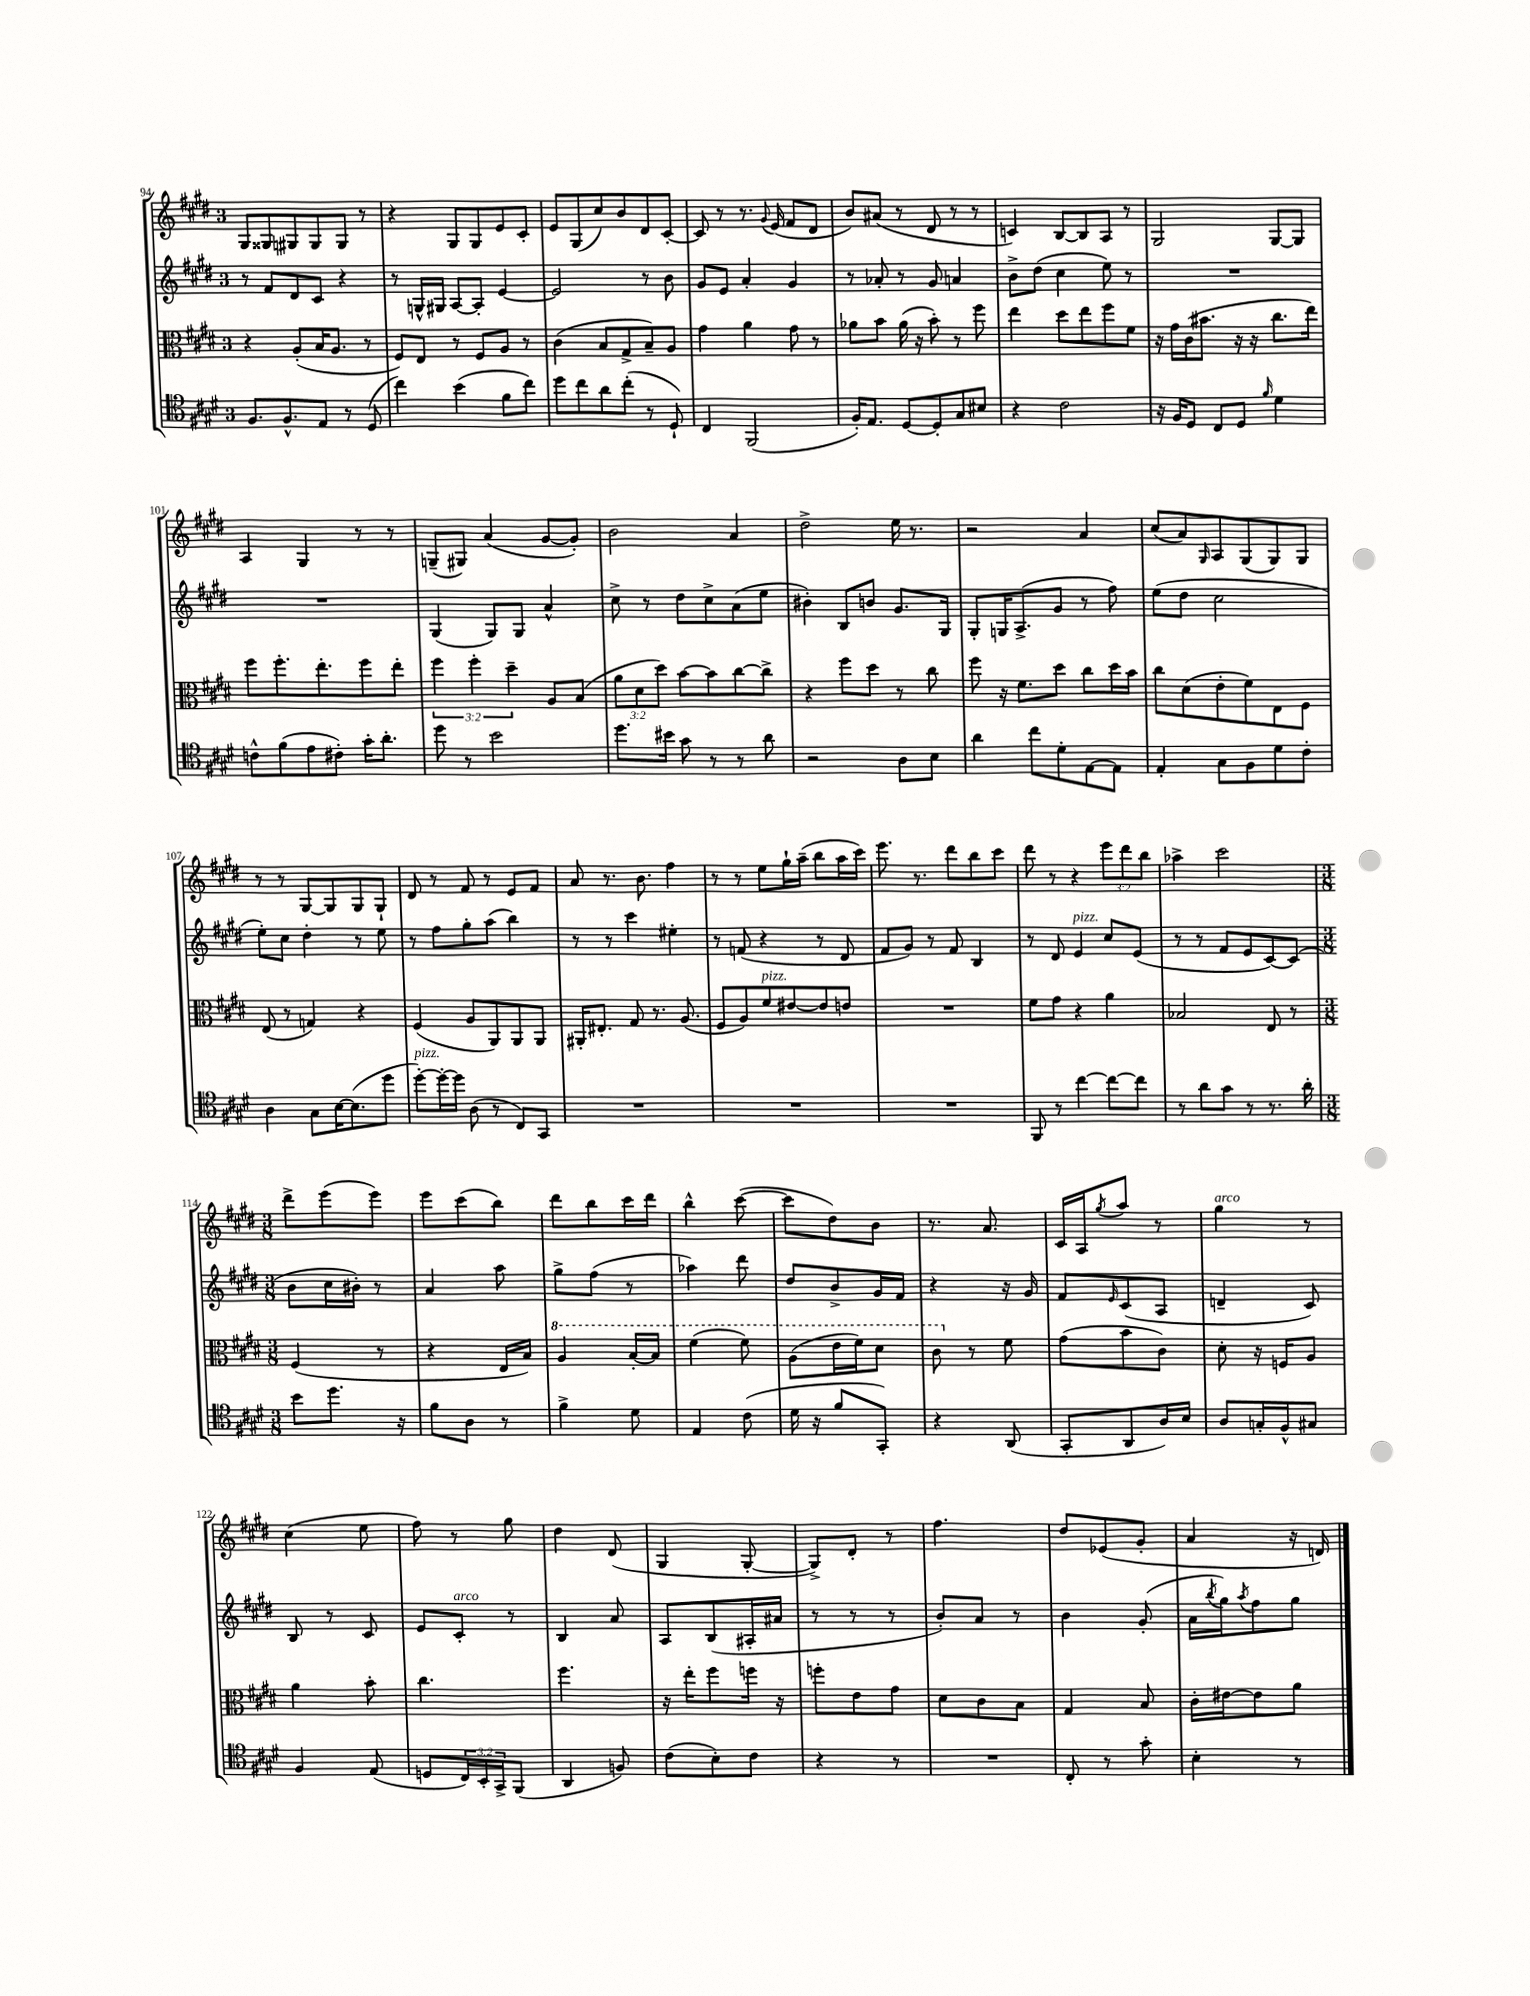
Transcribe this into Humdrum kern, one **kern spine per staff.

**kern	**kern	**kern	**kern
*part4	*part3	*part2	*part1
*staff4	*staff3	*staff2	*staff1
*clefC4	*clefC3	*clefG2	*clefG2
*k[f#c#g#d#]	*k[f#c#g#d#]	*k[f#c#g#d#]	*k[f#c#g#d#]
*M3/4	*M3/4	*M3/4	*M3/4
=94	=94	=94	=94
8.F#/L	4r	8r	8G#/L
.	.	8f#/L	8G##X/
8.F#^^/	.	.	.
.	(8A'/L	8d#/	8G#X/
8E/J	16B/K	8c#/J	8G#/
.	8.A/J	.	.
8r	.	4r	8G#/J
(8D#/	8r	.	8r
=95	=95	=95	=95
4cc#\)	8F#/L)	8r	4r
.	8E/J	16Gn^^/LL	.
.	.	16G#X/JJ	.
(4b\	8r	[8A/L	8G#/L
.	8F#/L	8A'/J]	8G#/
8f#\L	8A/J	[4e/	8e/
8cc#\J)	8r	.	8c#'/J
=96	=96	=96	=96
8dd#\L	(4c#\	2e/]	8e/L
8cc#\	.	.	(8G#/
8a\	8B/L	.	8cc#/)
(8cc#'\J	8G#^/	.	8b/
8r	8B~/)	8r	8d#/
8D#`/)	8A/J	8b\	[8c#'/J
=97	=97	=97	=97
4C#/	4g#\	8g#/L	8c#/]
.	.	8e/J	8r
(2FF#/	4a\	4a'/	8.r
.	.	.	8qqg#/
.	.	.	(16e/
.	8g#\	4g#/	8f#/L
.	8r	.	8d#/J
=98	=98	=98	=98
16F#'/KL)	8a-X\L	8r	8b/L)
8.E/J	.	.	.
.	8b\J	8a-X'/	(8a#X/J
[8D#/L	(16a-\	8r	8r
.	16r	.	.
8D#'/]	8b'\)	8g#/	8d#/
8G#/	8r	4an/	8r
8B#X/J	8ff#\	.	8r
=99	=99	=99	=99
4r	4ee\	8b^\L	4cn/)
.	.	(8dd#\J	.
2c#\	8dd#\L	4cc#\	[8B/L
.	8ee\	.	8B/]
.	8ff#\	8ee\)	8A/J
.	8f#\J	8r	8r
=100	=100	=100	=100
16r	16r	2.r	2G#/
16F#/KL	16g#\LL	.	.
8D#/J	(16c#\J	.	.
.	8.b#X\J	.	.
8C#/L	.	.	.
8D#/J	16r	.	.
.	16r	.	.
16qqf#/	.	.	.
4d#\	8.cc#\L	.	[8G#/L
.	.	.	8G#/J]
.	16ee\Jk)	.	.
!!LO:LB:g=z
=101	=101	=101	=101
8cn^^\L	8ff#\L	2.r	4A/
(8f#\	8.ff#'\	.	.
8e\	.	.	4G#/
.	8.ee'\	.	.
8c#X'\J)	.	.	.
16g#'\KL	8ff#\	.	8r
8.a'\J	.	.	.
.	8ee'\J	.	8r
=102	=102	=102	=102
8dd#\	6ff#\	(4G#/	(8Gn~/L
8r	.	.	8G#X/J)
.	6ff#'\	.	.
2b\	.	8G#/L)	(4a/
.	6dd#~\	.	.
.	.	8G#/J	.
.	8A/L	4a^^/	[8g#/L
.	(8B/J	.	8g#'/J])
=103	=103	=103	=103
8.dd#\L	12a\L	8cc#^\	2b\
.	12d#\	.	.
.	.	8r	.
.	12dd#\J)	.	.
16b#X\Jk	.	.	.
8g#\	[8b\L	8dd#\L	.
8r	8b\]	8cc#^\	.
8r	[8cc#\	(8a\	4a/
8a\	8cc#^\J]	8ee\J	.
=104	=104	=104	=104
2r	4r	4b#X'\)	2dd#^\
.	8ff#\L	8B/L	.
.	8dd#\J	8bn/J	.
8A\L	8r	8.g#/L	16ee\
.	.	.	8.r
8B\J	8cc#\	.	.
.	.	16G#/Jk	.
=105	=105	=105	=105
4a\	8ff#\	8G#'/L	2r
.	16r	16Gn/K	.
.	8.f#\L	(8.A^/	.
8cc#\L	.	.	.
8d#'\	8dd#\J	8g#/J	.
[8E\	8cc#\L	8r	4a/
8E\J]	16dd#\L	8ff#\)	.
.	16b\JJ	.	.
=106	=106	=106	=106
4E'/	8cc#\L	(8ee\L	(8cc#/L
.	(8d#\	8dd#\J	8a/)
.	.	.	16qqG#/
8G#\L	8e'\	2cc#\	8A/
8F#\	8f#\)	.	(8G#/
8d#\	8E\	.	8G#/)
8c#'\J	8F#\J	.	8G#/J
!!LO:LB:g=z
=107	=107	=107	=107
4A\	(8E/	8ee'\L)	8r
.	8r	8cc#\J	8r
8G#\L	4Gn/)	4dd#'\	[8G#/L
[16B\K	.	.	8G#/]
(8.B\]	.	.	.
.	4r	8r	8G#/
8dd#\J	.	8ee\	8G#`/J
=108	=108	=108	=108
!LO:TX:a:i:t=pizz.	!	!	!
[8dd#'\L)	(4F#/	8r	8d#/
16dd#'\L_	.	8ff#\L	8r
16dd#\JJ]	.	.	.
(8A\	8A/L	8gg#'\	8f#/
8r	8AA/)	(8aa\J	8r
8C#/L)	8AA/	4bb\)	8e/L
8GG#/J	8AA/J	.	8f#/J
=109	=109	=109	=109
2.r	16AA#X'/KL	8r	8a/
.	8.E#X'/J	.	.
.	.	8r	8.r
.	8G#/	4ccc#\	.
.	.	.	8.b\
.	8.r	.	.
.	.	4ee#X'\	4ff#\
.	(8.A/	.	.
=110	=110	=110	=110
2.r	8F#/L	8r	8r
.	8A/)	(8fn/	8r
!	!LO:TX:a:i:t=pizz.	!	!
.	8f#/	4r	8ee\L
.	[8e#X/	.	16gg#`\L
.	.	.	(16aa~\JJ
.	8e#/]	8r	8bb\L
.	8en/J	8d#/	16aa\L
.	.	.	16ccc#\JJ)
=111	=111	=111	=111
2.r	2.r	8f#/L	8.eee\
.	.	8g#/J)	.
.	.	.	8.r
.	.	8r	.
.	.	8f#/	8ddd#\L
.	.	4B/	8bb\
.	.	.	8ccc#\J
=112	=112	=112	=112
8FF#/	8f#\L	8r	8ddd#\
8r	8g#\J	8d#/	8r
!	!	!LO:TX:a:i:t=pizz.	!
[4cc#\	4r	4e/	4r
8cc#\L_	4a\	8cc#/L	12eee\L
.	.	.	12ddd#\
8cc#\J]	.	(8e/J	.
.	.	.	12bb\J
=113	=113	=113	=113
8r	2B-X/	8r	4aa-X^\
8a\L	.	8r	.
8g#\J	.	8f#/L	2ccc#\
8r	.	8e/	.
8.r	8E/	[8c#/)	.
.	8r	(8c#/J]	.
16a'\	.	.	.
!!LO:LB:g=z
=114	=114	=114	=114
*M3/8	*M3/8	*M3/8	*M3/8
8b\L	(4F#/	8b\L	8ddd#^\L
8.dd#\J	.	16cc#\L	(8eee\
.	.	16b#X'\JJ)	.
.	8r	8r	8eee\J)
16r	.	.	.
=115	=115	=115	=115
8f#\L	4r	4a/	8eee\L
8A\J	.	.	(8ccc#\
8r	16E/LL	8aa\	8bb\J)
.	16B/JJ)	.	.
=116	=116	=116	=116
*	*8va	*	*
4f#^\	4a/	8gg#^\L	8ddd#\L
.	.	(8ff#\J	8bb\
8d#\	[16b'/LL	8r	16ccc#\L
.	16b/JJ]	.	16ddd#\JJ
=117	=117	=117	=117
4E/	(4ff#\	4aa-X\)	4bb^^\
(8c#\	8ff#\)	8ddd#\	([8ccc#\
=118	=118	=118	=118
16d#\	(8a\L	8dd#/L	8ccc#\L]
16r	.	.	.
8f#/L	16ee\L	8b^/	8dd#\)
.	16ff#\J)	.	.
8GG#'/J)	8dd#\J	16g#/L	8b\J
.	.	16f#/JJ	.
=119	=119	=119	=119
4r	8cc#\	4r	8.r
*	*X8va	*	*
.	8r	.	.
.	.	.	8.a/
(8AA/	8f#\	16r	.
.	.	16g#/	.
=120	=120	=120	=120
8GG#'/L	(8g#\L	8f#/L	16c#/LL
.	.	.	16A/J
.	.	16qqe/	8qgg#/
8AA/	8b\	(8c#/	8aa/J
16A/L)	8c#\J)	8A/J	8r
16B/JJ	.	.	.
=121	=121	=121	=121
!	!	!	!LO:TX:a:i:t=arco
8A/L	8d#'\	4dn~/	4gg#\
16Gn'/L	16r	.	.
16F#^^/J	16Fn/KL	.	.
8G#X/J	8A/J	8c#/)	8r
!!LO:LB:g=z
=122	=122	=122	=122
4F#/	4a\	8B/	(4cc#\
.	.	8r	.
(8E/	8b'\	8c#/	8ee\
=123	=123	=123	=123
8Dn/L	4.cc#\	8e/L	8ff#\)
!	!	!LO:TX:a:i:t=arco	!
24C#/L)	.	8c#'/J	8r
24BB'/	.	.	.
24GG#^/J	.	.	.
(8FF#/J	.	8r	8gg#\
=124	=124	=124	=124
4AA/	4.ff#\	4B/	4dd#\
8Fn/)	.	8a/	(8d#/
=125	=125	=125	=125
(8c#\L	16r	8A/L	4G#/
.	16ee'\KL	.	.
8B'\)	8ff#\	(8B/	.
8c#\J	16ffn\Jk	16A#X'/L	[8G#'/
.	16r	16a#X/JJ	.
=126	=126	=126	=126
4r	8ffn'\L	8r	8G#^/L])
.	8e\	8r	8d#'/J
8r	8g#\J	8r	8r
=127	=127	=127	=127
4.r	8d#\L	8b'/L)	4.ff#\
.	8c#\	8a/J	.
.	8B\J	8r	.
=128	=128	=128	=128
8C#'/	4G#/	4b\	8dd#/L
8r	.	.	(8e-X/
8g#'\	8B/	(8g#'/	8g#'/J
=129	=129	=129	=129
4B'\	16c#'\LL	16a\LL	4a/
.	.	8qbb/	.
.	[16e#X\J	16gg#\J)	.
.	.	8qaa/	.
.	8e#\]	8ff#\	.
8r	8a\J	8gg#\J	16r
.	.	.	16dn/)
==	==	==	==
*-	*-	*-	*-
